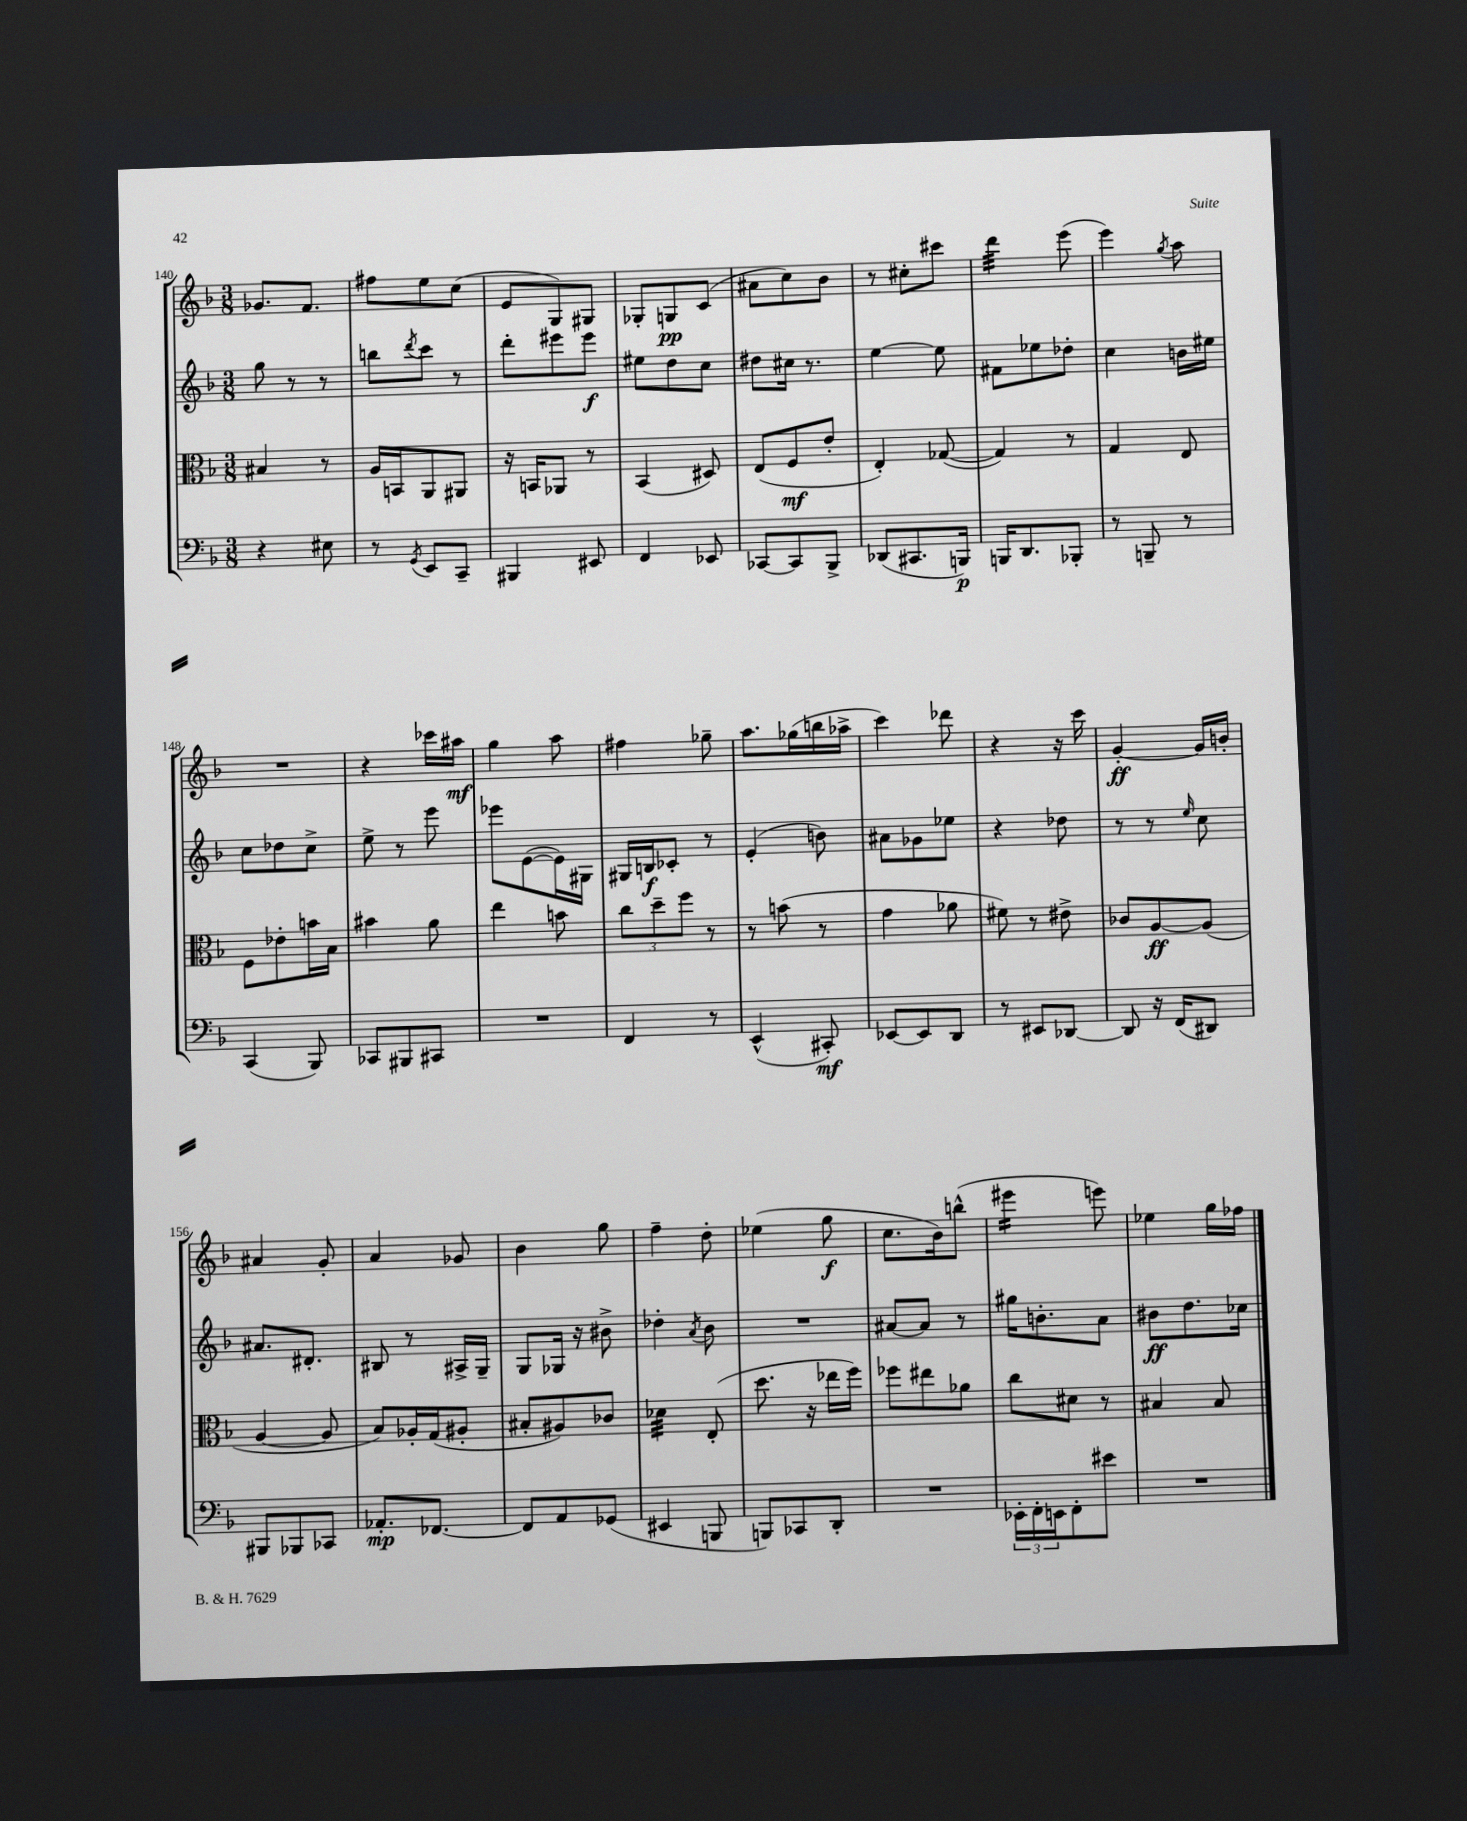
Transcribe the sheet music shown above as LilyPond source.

<<
\new StaffGroup <<
\new Staff = "s0" {
    \clef treble \key f \major \numericTimeSignature \time 3/8
    ges'8. f'8. |
    fis''8 e''8 c''8( |
    e'8 g8) gis8 |
    ges8-. g8\pp c'8( |
    ais'8 c''8) bes'8 |
    r8 cis''8-. cis'''8 |
    d'''4:32 e'''8( |
    e'''4) \acciaccatura { g''8 } a''8 |
    R4. |
    r4 ces'''16 ais''16\mf |
    g''4 a''8 |
    fis''4 ges''8-- |
    a''8. ges''16( b''16 aes''16-> |
    c'''4) des'''8 |
    r4 r16 c'''16 |
    g'4~-.\ff g'16 b'16-. |
    ais'4 g'8-. |
    a'4 ges'8 |
    bes'4 g''8 |
    f''4-- d''8-. |
    ees''4( g''8\f |
    c''8. bes'16) b''8-^( |
    eis'''4:16 e'''8) |
    ees''4 g''16 fes''16 \bar "|." |
}
\new Staff = "s1" {
    \clef treble \key f \major \numericTimeSignature \time 3/8
    g''8 r8 r8 |
    b''8 \acciaccatura { d'''8 } c'''8 r8 |
    d'''8-. eis'''8 eis'''8\f |
    eis''8 d''8 c''8 |
    dis''8 cis''16 r8. |
    e''4~ e''8 |
    fis'8 ees''8 des''8-. |
    c''4 b'16 eis''16 |
    c''8 des''8 c''8-> |
    e''8-> r8 e'''8 |
    ees'''8 e'8~( e'16) gis16 |
    gis16 b16\f ces'8-. r8 |
    e'4-.( b'8) |
    ais'8 ges'8 ees''8 |
    r4 des''8 |
    r8 r8 \grace { e''16 } c''8 |
    ais'8. dis'8.-. |
    bis8 r8 ais16-> g16-- |
    g8 ges16 r16 bis'8-> |
    des''4-. \acciaccatura { a'8 } bes'8 |
    R4. |
    ais'8~ ais'8 r8 |
    gis''16 b'8.-. a'8 |
    bis'8\ff d''8. ces''16 \bar "|." |
}
\new Staff = "s2" {
    \clef alto \key f \major \numericTimeSignature \time 3/8
    bis4 r8 |
    a16 b,16 a,8 ais,8 |
    r16 b,16 aes,8 r8 |
    bes,4( dis8) |
    e8( f8\mf e'8-. |
    e4-.) ges8~( |
    ges4) r8 |
    g4 e8 |
    f8 ees'8-. b'16 bes16 |
    bis'4 a'8 |
    e''4 b'8 |
    \tuplet 3/2 { c''8 d''8-- f''8 } r8 |
    r8 b'8( r8 |
    g'4 aes'8 |
    fis'8) r8 eis'8-> |
    ces'8 a8~\ff a8( |
    a4~ a8 |
    bes8) aes16-. g16( ais8-. |
    bis8-. ais8) ces'8 |
    des'4:32 e8-.( |
    d''8. r16 ees''16 f''16) |
    fes''8 eis''8 aes'8 |
    c''8 dis'8 r8 |
    bis4 bis8 \bar "|." |
}
\new Staff = "s3" {
    \clef bass \key f \major \numericTimeSignature \time 3/8
    r4 eis8 |
    r8 \acciaccatura { g,8 } e,8 c,8-- |
    bis,,4 eis,8 |
    f,4 ees,8 |
    ces,8~ ces,8 bes,,8-> |
    des,8( cis,8. b,,16\p) |
    b,,16 d,8. bes,,8-. |
    r8 b,,8-- r8 |
    c,4( bes,,8) |
    ces,8 bis,,8 cis,8 |
    R4. |
    f,4 r8 |
    e,4-^( cis,8-.\mf) |
    ees,8~ ees,8 d,8 |
    r8 eis,8 des,8~ |
    des,8 r16 f,16( dis,8) |
    bis,,8 bes,,8 ces,8 |
    aes,8.-.\mp fes,8.~ |
    fes,8 a,8 ges,8( |
    eis,4 b,,8 |
    b,,8) ces,8 d,8-. |
    R4. |
    \tuplet 3/2 { ees,16-. f,16-. e,16 } f,8-. eis'8 |
    R4. \bar "|." |
}
>>
>>
\layout { \context { \Score currentBarNumber = #140 } }
